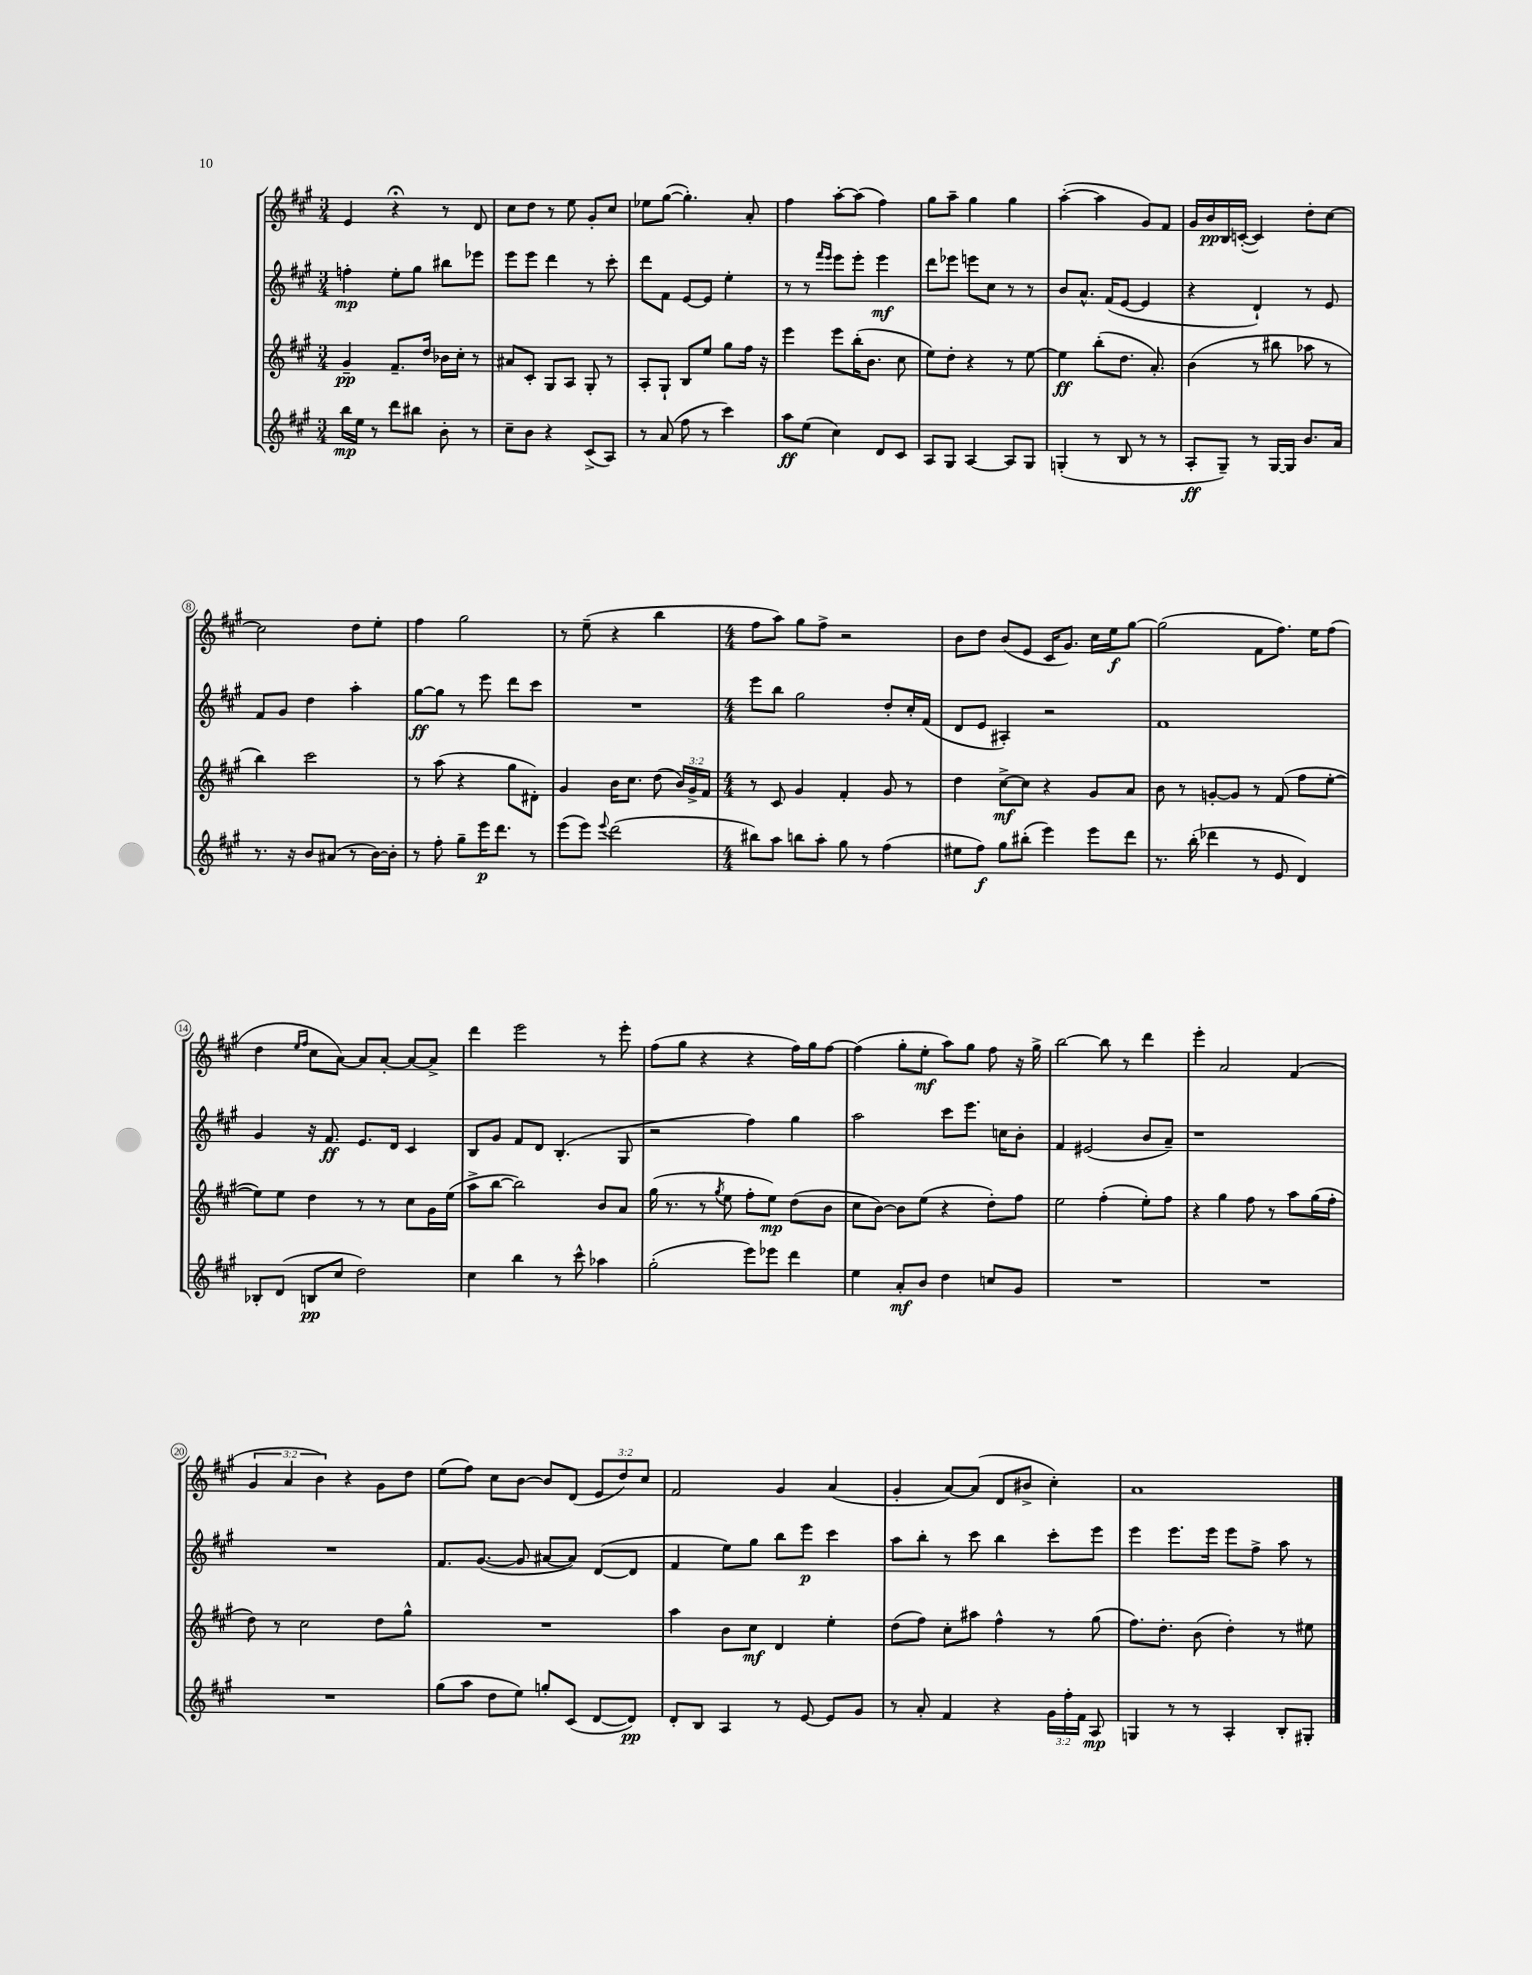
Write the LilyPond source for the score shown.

<<
\new StaffGroup <<
\new Staff = "s0" {
    \clef treble \key a \major \numericTimeSignature \time 3/4 \override Staff.TupletNumber.text = #tuplet-number::calc-fraction-text
    \autoBeamOff e'4 r4\fermata r8 d'8 |
    cis''8[ d''8] r8 e''8 gis'8[-. cis''8] |
    ees''8[ gis''8]~( gis''4.-.) a'8-. |
    fis''4 a''8[~-. a''8]( fis''4) |
    gis''8[ a''8]-- gis''4 gis''4 |
    a''4~-.( a''4 gis'8[) fis'8] |
    gis'16[ b'16\pp b16 c'16]~-.( c'4) d''8[-. cis''8]~ |
    cis''2 d''8[ e''8]-. |
    fis''4 gis''2 |
    r8 e''8--( r4 b''4 |
    \numericTimeSignature \time 4/4 fis''8[ a''8]) gis''8[ fis''8]-> r2 |
    b'8[ d''8] b'8[( e'8] cis'16[ gis'8.]) cis''16[ e''16\f gis''8]~ |
    gis''2( fis'8[ fis''8.]) e''16[ fis''8]( |
    d''4 \grace { e''16[ fis''16] } cis''8[ a'8]~) a'8[ a'8]~-. a'8[~ a'8]-> |
    d'''4 e'''2 r8 e'''8-. |
    fis''8[( gis''8] r4 r4 fis''16[) gis''16 fis''8]~ |
    fis''4( gis''8[-. e''8]-.\mf a''8[) gis''8] fis''8 r16 gis''16-> |
    b''2~ b''8 r8 d'''4 |
    e'''4-. a'2 fis'4( |
    \tuplet 3/2 { gis'4 a'4 b'4) } r4 gis'8[ d''8] |
    e''8[( fis''8]) cis''8[ b'8]~ b'8[ d'8]( \tuplet 3/2 { e'8[ d''8) cis''8] } |
    fis'2 gis'4 a'4( |
    gis'4-. a'8[~) a'8]( d'8[ bis'8]-> cis''4-.) |
    a'1 \bar "|." |
}
\new Staff = "s1" {
    \clef treble \key a \major \numericTimeSignature \time 3/4
    \autoBeamOff f''4-.\mp e''8[-. gis''8] bis''8[ ees'''8] |
    e'''8[ e'''8] d'''4 r8 cis'''8-. |
    d'''8[ fis'8] e'8[~ e'8] e''4-. |
    r8 r8 \grace { fis'''16[ e'''16] } e'''8[ e'''8]-. e'''4\mf |
    d'''8[ ees'''8] e'''8[ cis''8] r8 r8 |
    b'8[ a'8.]-^ fis'16[( e'8]~ e'4 |
    r4 d'4-!) r8 e'8 |
    fis'8[ gis'8] d''4 a''4-. |
    gis''8[~\ff gis''8] r8 e'''8 d'''8[ cis'''8] |
    R2. |
    \numericTimeSignature \time 4/4 e'''8[ b''8] gis''2 d''8[-. cis''16-. fis'16]( |
    d'8[ e'8] ais4-.) r2 |
    fis'1 |
    gis'4 r16 fis'8.\ff e'8.[ d'16] cis'4 |
    b8[ gis'8] fis'8[ d'8] b4.-.( gis8 |
    r2 fis''4) gis''4 |
    a''2 cis'''8[ e'''8.] c''16[ b'8]-. |
    fis'4 eis'2( b'8[ a'8]--) |
    r1 |
    R1 |
    fis'8.[ gis'8.]~( gis'8 ais'8[~ ais'8]) d'8[~( d'8] |
    fis'4 e''8[) gis''8] b''8[ e'''8]\p cis'''4 |
    a''8[ b''8]-. r8 cis'''8 b''4 cis'''8[-. e'''8] |
    e'''4 e'''8.[ e'''16] e'''8[ fis''8]-> a''8 r8 \bar "|." |
}
\new Staff = "s2" {
    \clef treble \key a \major \numericTimeSignature \time 3/4 \override Staff.TupletNumber.text = #tuplet-number::calc-fraction-text
    \autoBeamOff gis'4--\pp fis'8.[-- d''16] bes'16[ cis''16]-. r8 |
    ais'8[ cis'8]-. gis8[ a8] gis8-. r8 |
    a8[-. gis8]-! b8[ e''8] gis''8[ fis''16] r16 |
    e'''4 e'''8[ b''16-.( b'8.] cis''8 |
    e''8[) d''8]-. r4 r8 e''8~ |
    e''4\ff b''8[-.( d''8.] a'8.-.) |
    b'4( r8 bis''8 aes''8 r8 |
    b''4) cis'''2 |
    r8 a''8( r4 gis''8[ dis'8]-.) |
    gis'4 b'16[ cis''8.] d''8( \tuplet 3/2 { b'16[) gis'16-> fis'16] } |
    \numericTimeSignature \time 4/4 r8 cis'8 gis'4 fis'4-. gis'8 r8 |
    d''4 cis''8[~->\mf cis''8] r4 gis'8[ a'8] |
    b'8 r8 g'8[~-. g'8] r8 fis'8( fis''8[ e''8]~-. |
    e''8[) e''8] d''4 r8 r8 cis''8[ gis'16 e''16]( |
    a''8[-> b''8]~ b''2) b'8[ a'8] |
    gis''16( r8. r8 \acciaccatura { gis''8 } e''8 fis''8[-. e''8]\mp) d''8[( b'8] |
    cis''8[ b'8]~) b'8[ e''8]( r4 d''8[-.) fis''8] |
    e''2 fis''4-.( e''8[-.) fis''8] |
    r4 gis''4 fis''8 r8 a''8[ gis''16( fis''16]-. |
    d''8) r8 cis''2 d''8[ gis''8]-^ |
    R1 |
    a''4 b'8[ cis''8]\mf d'4 e''4-. |
    d''8[( fis''8]) cis''8[-. ais''8] fis''4-^ r8 gis''8( |
    fis''8.[) d''8.]-. b'8( d''4-.) r8 eis''8 \bar "|." |
}
\new Staff = "s3" {
    \clef treble \key a \major \numericTimeSignature \time 3/4 \override Staff.TupletNumber.text = #tuplet-number::calc-fraction-text
    \autoBeamOff b''16[\mp e''16] r8 d'''8[ bis''8] b'8-. r8 |
    cis''8[-- b'8] r4 cis'8[->( a8]) |
    r8 a'8( fis''8 r8 cis'''4) |
    a''8[\ff e''8]( cis''4) d'8[ cis'8] |
    a8[ gis8] a4~ a8[ gis8] |
    g4-.( r8 b8 r8 r8 |
    a8[-.\ff gis8]--) r8 gis16[~ gis16] b'8.[ a'16] |
    r8. r16 b'8[ ais'8]( r8 b'16[~) b'16]-. |
    r8 fis''8-. gis''8[-- e'''16\p d'''8.] r8 |
    e'''8[( e'''8]) \appoggiatura { e'''8 } d'''2( |
    \numericTimeSignature \time 4/4 bis''8[) a''8] b''8[ a''8]-. gis''8 r8 fis''4( |
    eis''8[ fis''8]\f) gis''8[ bis''8]-.( e'''4) e'''8[ d'''8] |
    r8. b''16-.( des'''4 r8 e'8 d'4) |
    bes8[-. d'8]( b8[\pp cis''8] d''2) |
    cis''4 b''4 r8 cis'''8-^ aes''4 |
    gis''2-.( e'''8[) ees'''8] d'''4 |
    e''4 a'8[-.\mf b'8] d''4 c''8[ gis'8] |
    R1 |
    R1 |
    R1 |
    gis''8[( a''8] d''8[ e''8]) g''8[-. cis'8]( d'8[~ d'8]\pp) |
    d'8[-. b8] a4 r8 e'8~ e'8[ gis'8] |
    r8 a'8-. fis'4 r4 \tuplet 3/2 { gis'16[ fis''16-. fis'16] } a8\mp |
    g4 r8 r8 a4-. b8[-. gis8]-. \bar "|." |
}
>>
>>
\layout { \context { \Score \override BarNumber.stencil = #(make-stencil-circler 0.1 0.3 ly:text-interface::print) } }
